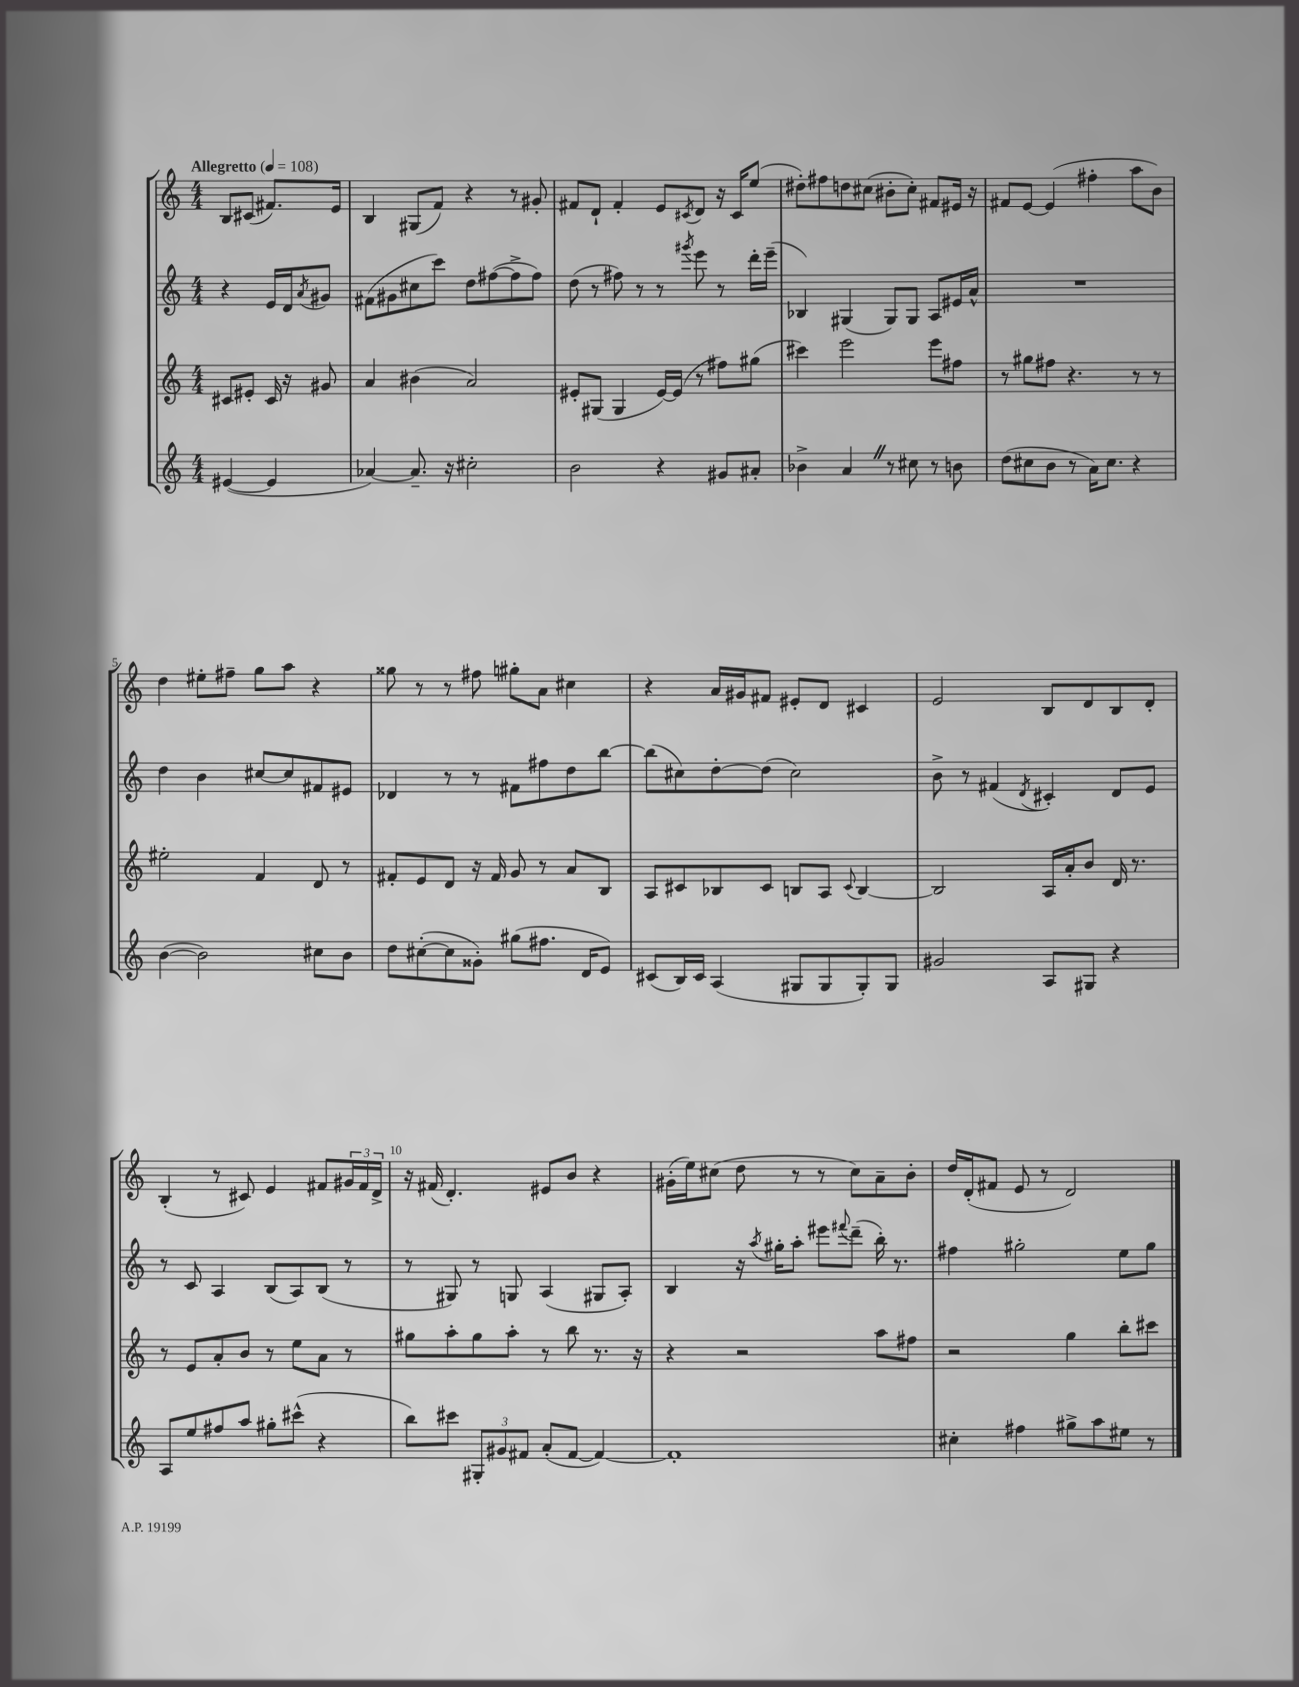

**kern	**kern	**kern	**kern
*part4	*part3	*part2	*part1
*staff4	*staff3	*staff2	*staff1
*clefG2	*clefG2	*clefG2	*clefG2
*k[]	*k[]	*k[]	*k[]
*M4/4	*M4/4	*M4/4	*M4/4
*MM108	*MM108	*MM108	*MM108
=	=	=	=
!	!	!	!LO:TX:a:B:t=Allegretto
([4e#X/	8c#X/L	4r	8B/L
.	8e#X'/J	.	(8c#X/J
4e#/]	16c#/	16e/LL	8.f#X/L)
.	16r	16d/J	.
.	.	8qa/	.
.	8g#X/	8g#X/J	.
.	.	.	16e/Jk
=1	=1	=1	=1
[4a-X/)	4a/	(8f#X\L	4B/
.	.	8g#X\	.
8.a-~/]	(4b#X\	8cc#X\	(8G#X/L
.	.	8ccc\J)	8f/J)
16r	.	.	.
2cc#X'\	2a/)	8dd\L	4r
.	.	([8ff#X\	.
.	.	8ff#^\]	8r
.	.	8ff#\J)	8g#X'/
=2	=2	=2	=2
2b\	8e#X'/L	(8dd\	8f#X/L
.	(8G#X/J	8r	8d`/J
.	4G#/	8ff#X\)	4f#'/
.	.	8r	.
4r	[16e#/LL)	8r	8e/L
.	(16e#/JJ]	.	.
.	.	8qggg#X/	8qc#X/
.	8r	8eee\	8d/J
8g#X/L	8ff#X\L)	8r	16r
.	.	.	16c#/KL
8a#X'/J	(8gg#X\J	16ddd'\LL	(8ee/J
.	.	(16eee~\JJ	.
=3	=3	=3	=3
4b-X^\	4ccc#X\)	4B-X/)	8dd#X'\L)
.	.	.	8ff#X\
4aZ/	2eee\	(4G#X/	8ddn\
.	.	.	(8cc#X\J
8r	.	8G#/L)	8b#X'\L
8cc#X\	.	8G#/J	8cc#'\J)
8r	8eee\L	8A/L	8f#X/L
8bn\	8ff#X\J	16e#X/L	16e#X/Jk
.	.	16a^^/JJ	16r
=4	=4	=4	=4
(8dd\L	8r	1r	8f#X/L
8cc#X\	8gg#X\L	.	[8e/J
8b\J	8ff#X\J	.	(4e/]
8r	4.r	.	.
16a\KL)	.	.	4ff#X'\
8.cc#\J	.	.	.
4r	8r	.	8aa\L
.	8r	.	8b\J)
!!LO:LB:g=z
=5	=5	=5	=5
([4b\	2ee#X'\	4dd\	4dd\
2b\])	.	4b\	8ee#X'\L
.	.	.	8ff#X~\J
.	4f/	[8cc#X/L	8gg\L
.	.	8cc#/]	8aa\J
8cc#X\L	8d/	8f#X/	4r
8b\J	8r	8e#X/J	.
=6	=6	=6	=6
8dd\L	8f#X'/L	4d-X/	8gg##X\
([8cc#X'\	8e/	.	8r
8cc#\]	8d/J	8r	8r
8g##X'\J)	16r	8r	8ff#X\
.	16f#/	.	.
(8gg#X\L	8g/	8f#X\L	8gg#X'\L
8.ff#X\J	8r	8ff#X\	8a\J
.	8a/L	8dd\	4cc#X\
16d/KL	.	.	.
8e/J)	8B/J	[8bb\J	.
=7	=7	=7	=7
(8c#X/L	8A/L	(8bb\L]	4r
16B/L)	8c#X/	8cc#X\)	.
16c#/JJ	.	.	.
(4A/	8B-X/	[8dd'\	16a/LL
.	.	.	16g#X/J
.	8c#/J	(8dd\J]	8f#X/J
8G#X/L	8Bn/L	2cc#\)	8e#X'/L
8G#/	8A/J	.	8d/J
.	8qqc#/	.	.
8G#'/)	[4B/	.	4c#X/
8G#/J	.	.	.
=8	=8	=8	=8
2g#X/	2B/]	8b^\	2e/
.	.	8r	.
.	.	(4f#X/	.
.	.	8qd/	.
8A/L	16A/LL	4c#X'/)	8B/L
.	16a'/J	.	.
8G#X/J	8b/J	.	8d/
4r	16d/	8d/L	8B/
.	8.r	.	.
.	.	8e/J	8d'/J
!!LO:LB:g=z
=9	=9	=9	=9
8A/L	8r	8r	(4B'/
8ee/	8e/L	8c/	.
8ff#X/	8a'/	4A/	8r
8aa/J	8b/J	.	8c#X/)
8gg#X'\L	8r	(8B/L	4e/
(8ccc#X^^\J	8ee\L	8A/)	.
4r	8a\J	(8B/J	8f#X/L
.	8r	8r	24g#X/L
.	.	.	24f#/
.	.	.	24d^/JJ
=10	=10	=10	=10
8bb\L)	8gg#X\L	8r	16r
.	.	.	(16f#X/
8ccc#X\J	8aa'\	8G#X/)	4.d'/)
12G#X'/L	8gg#\	8r	.
12g#X/	.	.	.
.	8aa'\J	8Gn/	.
12f#X/J	.	.	.
(8a'/L	8r	(4A/	8e#X/L
[8f#/J	8bb\	.	8b/J
4f#/_)	8.r	8G#X/L	4r
.	.	8A'/J)	.
.	16r	.	.
=11	=11	=11	=11
1f#']	4r	4B/	(16g#X'\LL
.	.	.	16ee\J)
.	.	.	(8cc#X\J
.	2r	16r	8dd\
.	.	8qaa/	.
.	.	16gg#X'\KL	.
.	.	8aa'\J	8r
.	.	8eee#X\L	8r
.	.	8qqfff#X/	.
.	.	(8ddd~\J	8cc#\L)
.	8aa\L	16bb'\)	8a~\
.	.	8.r	.
.	8ff#X\J	.	8b'\J
=12	=12	=12	=12
4cc#X'\	2r	4ff#X\	16dd/LL
.	.	.	(16d'/J
.	.	.	8f#X/J
4ff#X\	.	2gg#X'\	8e/
.	.	.	8r
8gg#X^\L	4gg\	.	2d/)
8aa\	.	.	.
8ee#X\J	8bb'\L	8ee\L	.
8r	8ccc#X\J	8gg#\J	.
==	==	==	==
*-	*-	*-	*-
